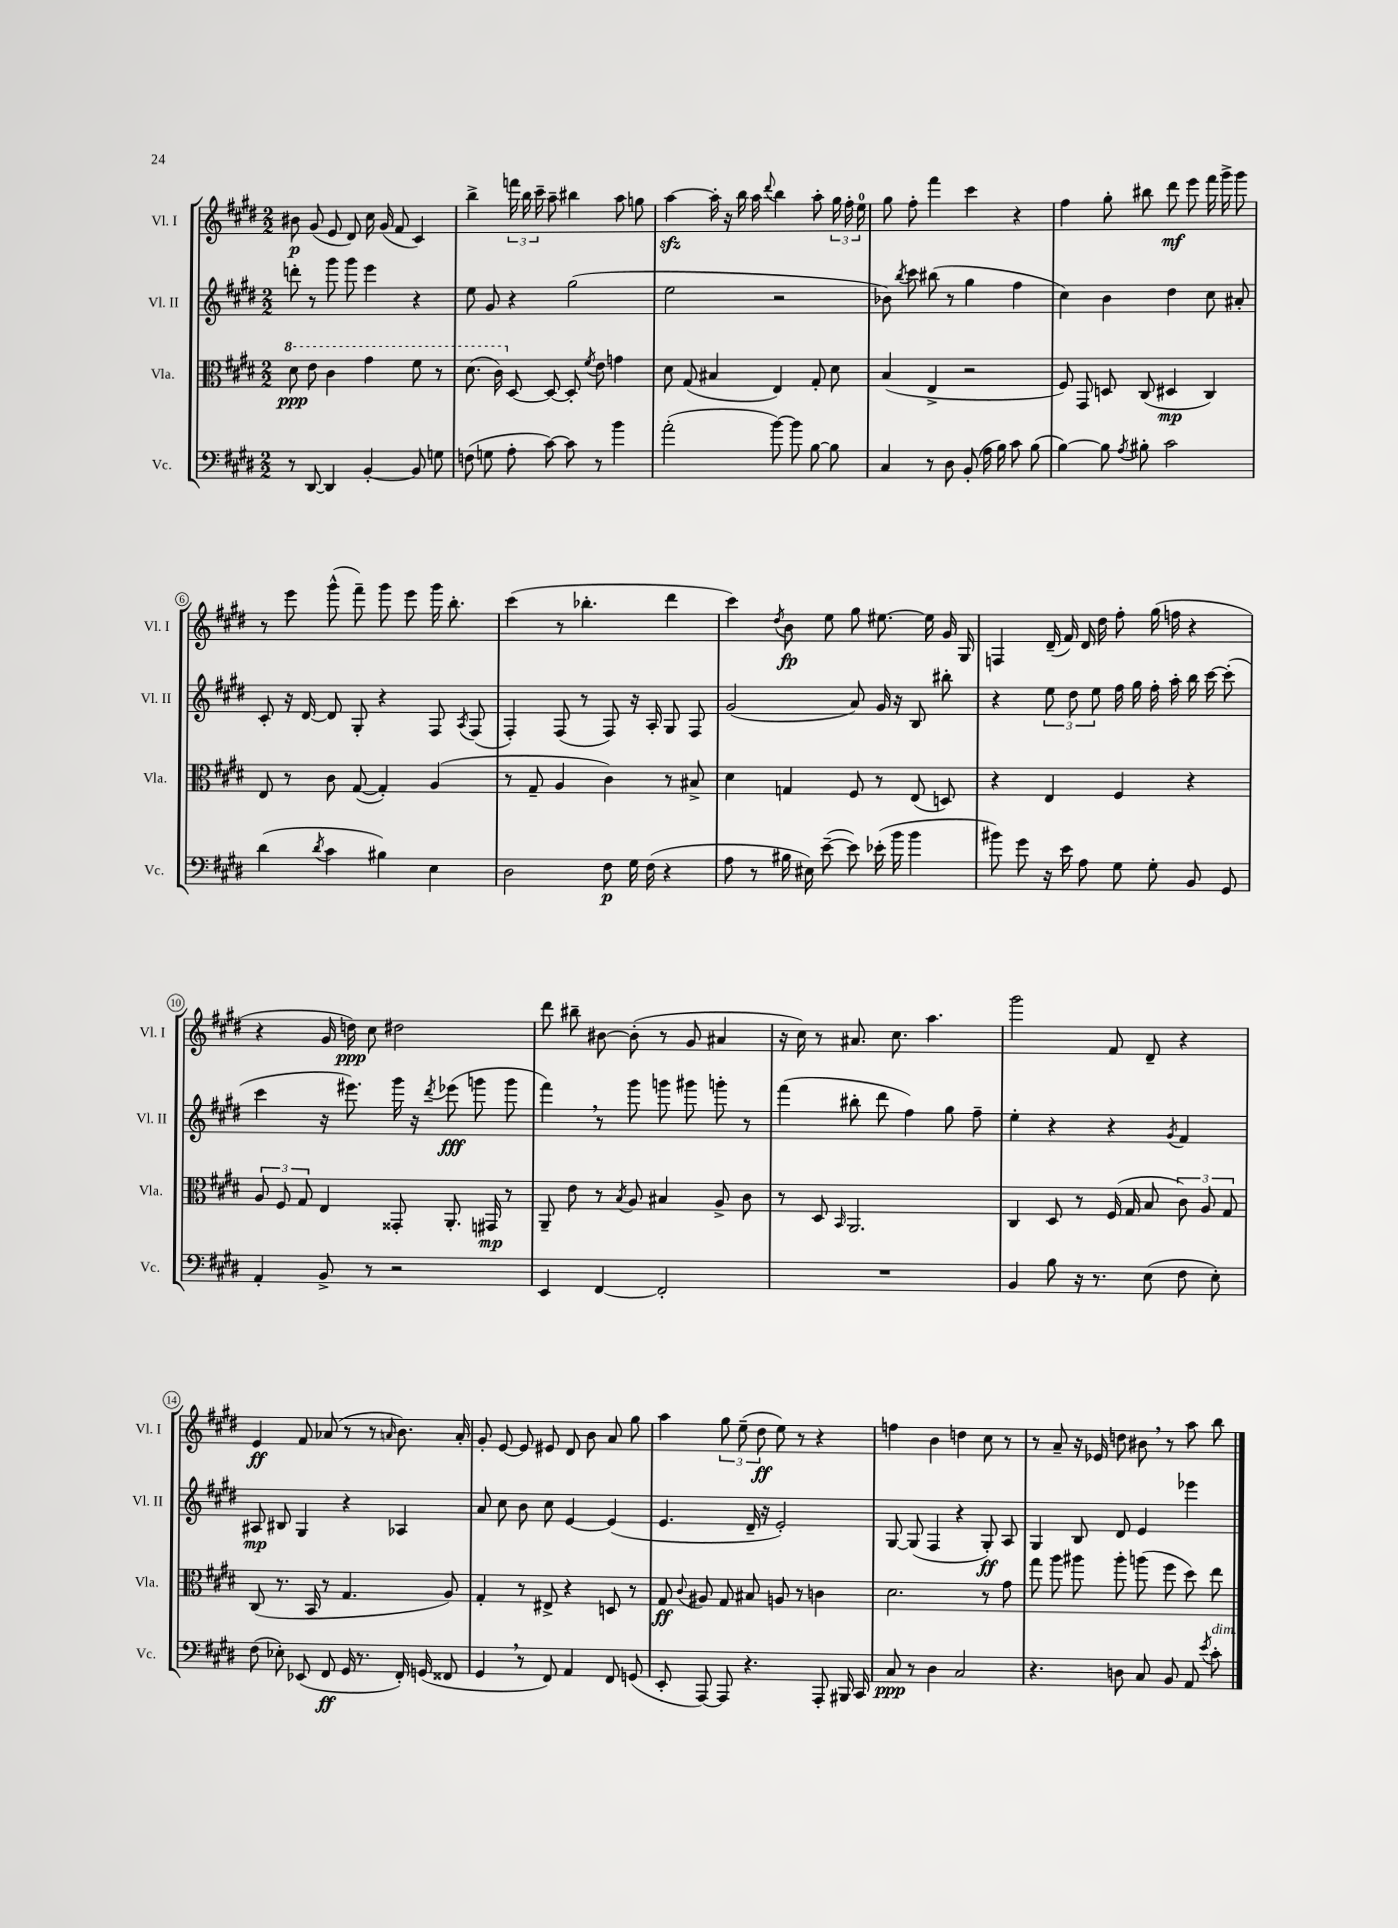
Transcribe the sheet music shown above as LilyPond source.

<<
\new StaffGroup <<
\new Staff = "s0" \with { instrumentName = "Vl. I" shortInstrumentName = "Vl. I" } {
    \clef treble \key e \major \numericTimeSignature \time 2/2
    \autoBeamOff bis'8\p gis'8( e'8 dis'8) cis''16 gis'16( fis'8 cis'4) |
    b''4-> \tuplet 3/2 { f'''16 b''16 cis'''16-- } a''8-- bis''4 a''8 g''8 |
    a''4~\sfz a''16-. r16 b''16 a''16 \appoggiatura { dis'''8 } b''4 a''8-. \tuplet 3/2 { gis''16 fis''16-. e''16-0 } |
    gis''8 fis''8-. fis'''4 cis'''4 r4 |
    fis''4 gis''8-. bis''8 dis'''8\mf e'''8 fis'''16 gis'''16-> gis'''8 |
    r8 e'''8 gis'''8-^( fis'''8--) gis'''8 e'''8 gis'''16 b''8.-. |
    cis'''4( r8 bes''4.-. dis'''4 |
    cis'''4) \acciaccatura { dis''8 } b'8\fp e''8 gis''8 eis''8.~ eis''16 gis'16 gis16 |
    f4 dis'16--( fis'16) dis'16 dis''16 fis''8-. gis''16( f''16 r4 |
    r4 gis'16 d''16\ppp) cis''8 dis''2 |
    dis'''8 bis''8-- bis'8~ bis'8-.( r8 gis'8 ais'4 |
    r16 cis''16) r8 ais'8. cis''8. a''4. |
    gis'''2 fis'8 dis'8-- r4 |
    e'4\ff fis'8 aes'8( r8 r8 \grace { a'16 } b'8.) a'16-. |
    gis'8-. e'8~ e'8 eis'8 dis'8 b'8 a'8 gis''8 |
    a''4 \tuplet 3/2 { gis''8 e''8--( dis''8\ff } e''8) r8 r4 |
    f''4 b'4 d''4 cis''8 r8 |
    r8 a'8-- r16 ees'16 d''8 bis'8 \breathe r8 a''8 b''8 \bar "|." |
}
\new Staff = "s1" \with { instrumentName = "Vl. II" shortInstrumentName = "Vl. II" } {
    \clef treble \key e \major \numericTimeSignature \time 2/2
    \autoBeamOff d'''8-. r8 gis'''8 gis'''8 e'''4 r4 |
    e''8 gis'8 r4 gis''2( |
    e''2 r2 |
    bes'8) \acciaccatura { b''8 } cis'''8 bis''8( r8 gis''4 fis''4 |
    cis''4) b'4 dis''4 cis''8 ais'8-. |
    cis'8-. r16 dis'16~ dis'8 gis8-. r4 fis8 \acciaccatura { a8 } fis8( |
    fis4-.) fis8( r8 fis8) r16 a16-. gis8 fis8 |
    gis'2( a'8) gis'16 r16 b8 bis''8-. |
    r4 \tuplet 3/2 { e''8 dis''8 e''8 } fis''16 gis''16 fis''16-. a''16-. b''16 cis'''16~ cis'''8-.( |
    cis'''4 r16 eis'''8.) gis'''16 r16 \acciaccatura { dis'''8 } ees'''8\fff( g'''8 g'''8 |
    fis'''4) \breathe r8 gis'''8 g'''8 gis'''8 g'''8-. r8 |
    fis'''4( bis''8-. dis'''8 fis''4) gis''8 fis''8-- |
    e''4-. r4 r4 \acciaccatura { gis'8 } fis'4 |
    ais8\mp bis8 gis4 r4 aes4 |
    a'8 cis''8 b'8 cis''8 e'4~ e'4( |
    e'4. dis'16-- r16 e'2-.) |
    gis8~ gis8( fis4 r4 gis8-.\ff) a8 |
    gis4 b8 dis'8 e'4 ees'''4 \bar "|." |
}
\new Staff = "s2" \with { instrumentName = "Vla." shortInstrumentName = "Vla." } {
    \clef alto \key e \major \numericTimeSignature \time 2/2
    \autoBeamOff \ottava #1 dis''8\ppp e''8 cis''4 gis''4 fis''8 r8 |
    dis''8.( cis''16) \ottava #0 dis8~ dis8~ dis8-. \acciaccatura { fis'8 } e'8 g'4 |
    dis'8 gis8( bis4 e4) gis8-. dis'8 |
    b4( e4-> r2 |
    fis8) gis,8 d8 cis8( dis4\mp cis4) |
    e8 r8 cis'8 gis8~( gis4-.) a4( |
    r8 gis8-- a4 cis'4) r8 bis8-> |
    dis'4 g4 fis8 r8 e8( d8) |
    r4 e4 fis4 r4 |
    \tuplet 3/2 { a8 fis8 gis8 } e4 gisis,8-. a,8.-. gis,16\mp r8 |
    a,8-- e'8 r8 \acciaccatura { b8 } a8 bis4 a8-> cis'8 |
    r8 dis8 \grace { b,16 } a,2. |
    cis4 dis8 r8 fis16( gis16 b8 \tuplet 3/2 { cis'8) a8 gis8 } |
    cis8( r8. b,16 r8 gis4. a8) |
    gis4-. r8 eis8-> r4 d8 r8 |
    gis8\ff \appoggiatura { cis'8 } ais8 gis8 bis8 a8 r8 c'4 |
    dis'2. r8 gis'8 |
    gis''8 a''8 ais''8 ais''8-. a''8( fis''8 dis''8) e''8 \bar "|." |
}
\new Staff = "s3" \with { instrumentName = "Vc." shortInstrumentName = "Vc." } {
    \clef bass \key e \major \numericTimeSignature \time 2/2
    \autoBeamOff r8 dis,8~ dis,4 b,4~-. b,8 g8 |
    f8( g8 a8-. cis'8~) cis'8 r8 b'4 |
    a'2-.( b'8~) b'8 b8~ b8 |
    cis4 r8 dis8 b,8-.( a16 b16) cis'8 b8( |
    b4~) b8 \acciaccatura { a8 } bis8-. cis'2 |
    dis'4( \acciaccatura { dis'8 } cis'4 bis4) e4 |
    dis2 fis8\p gis16 fis16( r4 |
    a8 r8 bis16 eis16) e'8~--( e'8) ees'16-.( b'16 b'4 |
    bis'8) gis'8 r16 e'16 a8 gis8 gis8-. b,8 gis,8 |
    a,4-. b,8-> r8 r2 |
    e,4 fis,4~ fis,2-. |
    R1 |
    b,4 b8 r16 r8. e8( fis8 e8-.) |
    fis8( ees8-.) ees,8( fis,8\ff gis,16 r8. fis,16-.) g,16( fisis,8 |
    gis,4 \breathe r8 fis,8) a,4 fis,8 g,8( |
    e,8-. a,,8~) a,,8 r4. a,,8-. bis,,16 cis,16 |
    cis8\ppp r8 dis4 cis2 |
    r4. d8 cis8 b,8 a,8 \acciaccatura { e'8 } cis'8-.^\markup { \italic "dim." } \bar "|." |
}
>>
>>
\layout { \context { \Score \override BarNumber.stencil = #(make-stencil-circler 0.1 0.3 ly:text-interface::print) } }
